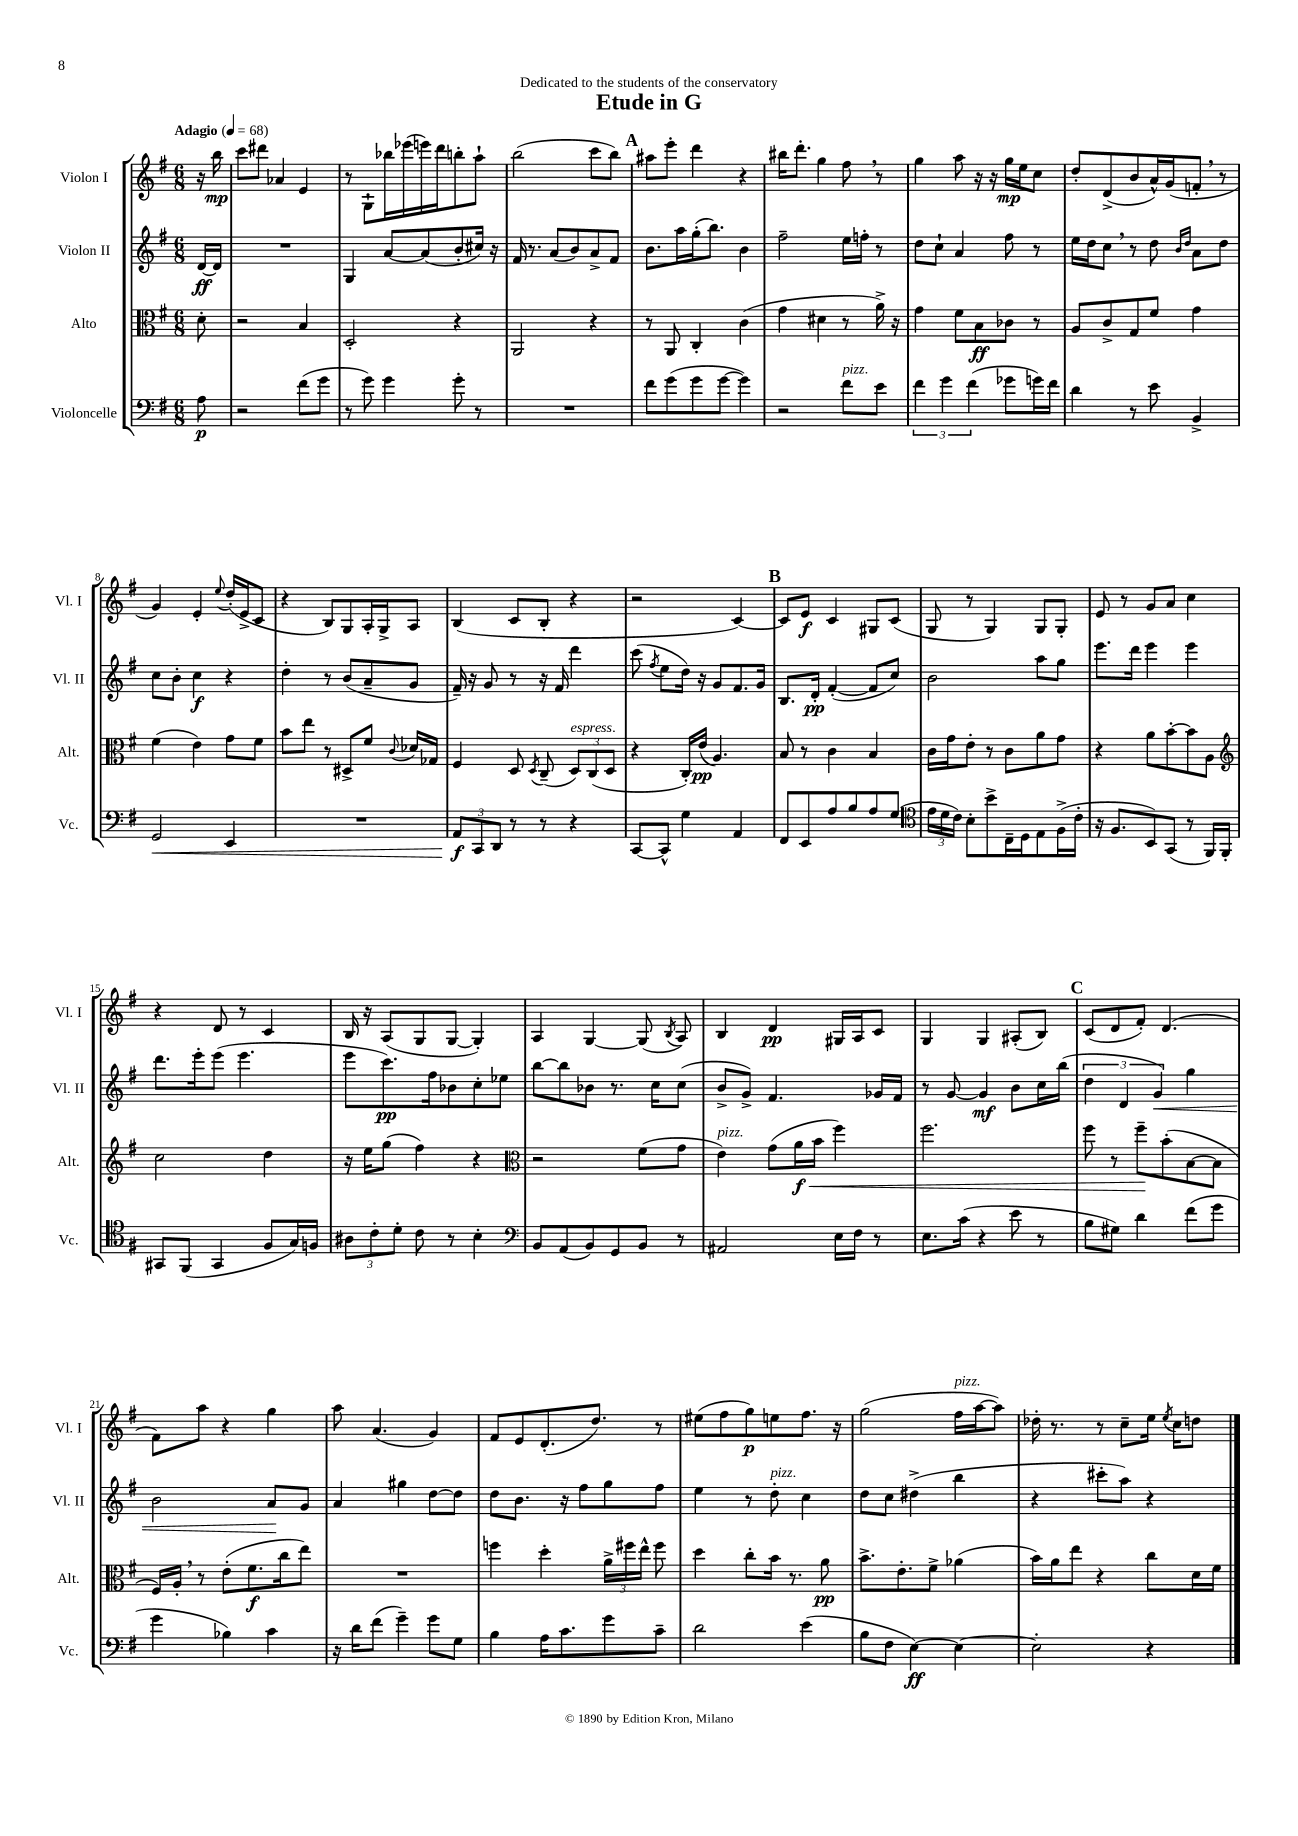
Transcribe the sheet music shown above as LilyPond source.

\header { title = "Etude in G" dedication = "Dedicated to the students of the conservatory" }
<<
\new StaffGroup <<
\new Staff = "s0" \with { instrumentName = "Violon I" shortInstrumentName = "Vl. I" } {
    \clef treble \key g \major \numericTimeSignature \time 6/8 \partial 8 \tempo "Adagio" 4 = 68
    \autoBeamOff r16 b''16\mp |
    c'''8[ dis'''8] aes'4 e'4 |
    r8 g8[-! bes''16 ees'''16( e'''16) d'''16 b''8-. a''8]-! |
    b''2( c'''8[ b''8]) |
    \mark \markup { \bold "A" } ais''8[ e'''8]-. d'''4 r4 |
    bis''16[ d'''8.]-. g''4 fis''8 \breathe r8 |
    g''4 a''8 r16 r16 g''16[\mp e''16 c''8] |
    d''8[-. d'8->( b'8 a'16-^) g'16( f'8]-. \breathe r8 |
    g'4) e'4-. \appoggiatura { e''8 } d''16[-.( e'16-> c'8] |
    r4 b8[) g8 a16-. g16-> a8] |
    b4( c'8[ b8]-. r4 |
    r2 c'4~) |
    \mark \markup { \bold "B" } c'8[ e'8]\f c'4 gis8[ c'8]( |
    g8 r8 g4) g8[ g8]-. |
    e'8 r8 g'8[ a'8] c''4 |
    r4 d'8 r8 c'4 |
    b16 r16 a8[( g8 g8]~ g4-.) |
    a4 g4~ g8( \acciaccatura { b8 } a8) |
    b4 d'4\pp gis16[ a16 c'8] |
    g4 g4 ais8[-.( b8]) |
    \mark \markup { \bold "C" } c'8[( d'8 fis'8]-.) d'4.( |
    fis'8[) a''8] r4 g''4 |
    a''8 a'4.( g'4) |
    fis'8[ e'8 d'8.-.( d''8.]) r8 |
    eis''8[( fis''8 g''8\p) e''8 fis''8.] r16 |
    g''2( fis''16[^\markup { \italic "pizz." } a''16~ a''8]) |
    des''16-. r8. r8 c''8[-- e''16] \acciaccatura { e''8 } c''16[ d''8] \bar "|." |
}
\new Staff = "s1" \with { instrumentName = "Violon II" shortInstrumentName = "Vl. II" } {
    \clef treble \key g \major \numericTimeSignature \time 6/8 \partial 8
    \autoBeamOff d'16[~\ff d'16] |
    R2. |
    g4 a'8[~ a'8( b'8-. cis''16]) r16 |
    fis'16 r8. a'8[( b'8) a'8-> fis'8] |
    \mark \markup { \bold "A" } b'8.[ a''16 g''16-.( b''8.]) b'4 |
    fis''2-- e''16[ f''16]-. r8 |
    d''8[ c''8]-! a'4 fis''8 r8 |
    e''16[ d''16 c''8] \breathe r8 d''8 \grace { b'16[ d''16] } a'8[ d''8] |
    c''8[ b'8]-. c''4\f r4 |
    d''4-. r8 b'8[( a'8-- g'8] |
    fis'16--) r16 g'8 r8 r16 fis'16 d'''4 |
    c'''8( \acciaccatura { fis''8 } e''8[ d''16]) r16 g'8[ fis'8. g'16] |
    \mark \markup { \bold "B" } b8.[ d'16]-.\pp fis'4~-.( fis'8[ c''8]) |
    b'2 a''8[ g''8] |
    e'''8.[ d'''16] e'''4 e'''4 |
    d'''8.[ e'''16-. e'''8]( e'''4. |
    e'''8[ c'''8.\pp) fis''16 bes'8 c''8-. ees''8] |
    b''8[~ b''8 bes'8] r8. c''16[ c''8]( |
    b'8[-> g'8]->) fis'4. ges'16[ fis'16] |
    r8 g'8~ g'4\mf b'8[ c''16 b''16]( |
    \mark \markup { \bold "C" } \tuplet 3/2 { d''4 d'4 g'4\<) } g''4 |
    b'2 a'8[\! g'8] |
    a'4 gis''4 d''8[~ d''8] |
    d''8[ b'8.] r16 fis''8[ g''8 fis''8] |
    e''4 r8 d''8-.^\markup { \italic "pizz." } c''4 |
    d''8[ c''8] dis''4->( b''4 |
    r4 cis'''8[-. a''8]) r4 \bar "|." |
}
\new Staff = "s2" \with { instrumentName = "Alto" shortInstrumentName = "Alt." } {
    \clef alto \key g \major \numericTimeSignature \time 6/8 \partial 8
    \autoBeamOff d'8-. |
    r2 b4 |
    d2-. r4 |
    a,2 r4 |
    \mark \markup { \bold "A" } r8 a,8 c4-. c'4( |
    g'4 dis'4 r8 a'16->) r16 |
    g'4 fis'8[ b8\ff ces'8] r8 |
    a8[ c'8-> g8 fis'8] g'4 |
    fis'4( e'4) g'8[ fis'8] |
    b'8[ e''8] r8 dis8[-> fis'8] \appoggiatura { c'8 } des'16[ ges16] |
    fis4 d8 \acciaccatura { d8 } c8--( \tuplet 3/2 { d8[^\markup { \italic "espress." }) c8( d8] } |
    r4 c16[-.) e'16]\pp( a4.) |
    \mark \markup { \bold "B" } b8 r8 c'4 b4 |
    c'16[ g'16 e'8]-. r8 c'8[ a'8 g'8] |
    r4 a'8[ b'8~-. b'8 a8] |
    \clef treble c''2 d''4 |
    r16 e''16[ g''8]( fis''4) r4 |
    \clef alto r2 fis'8[( g'8] |
    e'4^\markup { \italic "pizz." }) g'8[( a'16\f\< b'16] fis''4) |
    fis''2. |
    \mark \markup { \bold "C" } fis''8 r8 fis''8[--\! b'8-.( b8~ b8] |
    fis16[) a16]-. \breathe r8 e'8[-.( fis'8.\f c''16 e''8]) |
    R2. |
    f''4 d''4-. \tuplet 3/2 { a'16[-> fis''16 e''16]-^ } fis''8 |
    d''4 c''8[-. b'16] r8. a'8\pp |
    b'8.[-> e'8.-. fis'8]-> aes'4( |
    b'16[) a'16 e''8] r4 c''8[ d'16 fis'16] \bar "|." |
}
\new Staff = "s3" \with { instrumentName = "Violoncelle" shortInstrumentName = "Vc." } {
    \clef bass \key g \major \numericTimeSignature \time 6/8 \partial 8
    \autoBeamOff a8\p |
    r2 fis'8[( g'8] |
    r8 g'8) g'4 g'8-. r8 |
    R2. |
    \mark \markup { \bold "A" } fis'8[ g'8( g'8 g'8]~ g'4) |
    r2 fis'8[^\markup { \italic "pizz." } e'8] |
    \tuplet 3/2 { fis'4 g'4 fis'4( } ges'8[ g'16) fis'16] |
    d'4 r8 e'8 b,4-> |
    g,2\< e,4 |
    R2. |
    \tuplet 3/2 { a,8[\f\! c,8 d,8] } r8 r8 r4 |
    c,8[~ c,8]-^ g4 a,4 |
    \mark \markup { \bold "B" } fis,8[ e,8 a8 b8 a8 g8]( |
    \clef tenor \tuplet 3/2 { e'16[ d'16 c'16]) } b8[-. b'8-> c16-- d16 e8 fis16->( c'16]-. |
    r16 fis8.[ b,8) g,8]( r8 fis,16[) fis,16]-. |
    gis,8[ fis,8]( gis,4 fis8[ g16) f16] |
    \tuplet 3/2 { ais8[ c'8-. d'8]-. } c'8 r8 b4-. |
    \clef bass b,8[ a,8( b,8) g,8 b,8] r8 |
    ais,2 e16[ fis16] r8 |
    e8.[ c'16]( r4 e'8 r8 |
    \mark \markup { \bold "C" } b8[ gis8]) d'4 fis'8[( g'8] |
    g'4 bes4) c'4 |
    r16 d'16[ fis'8]( g'4--) g'8[ g8] |
    b4 a16[ c'8. g'8 c'8]-- |
    d'2 e'4( |
    b8[ fis8] e4~\ff) e4~ |
    e2-. r4 \bar "|." |
}
>>
>>
